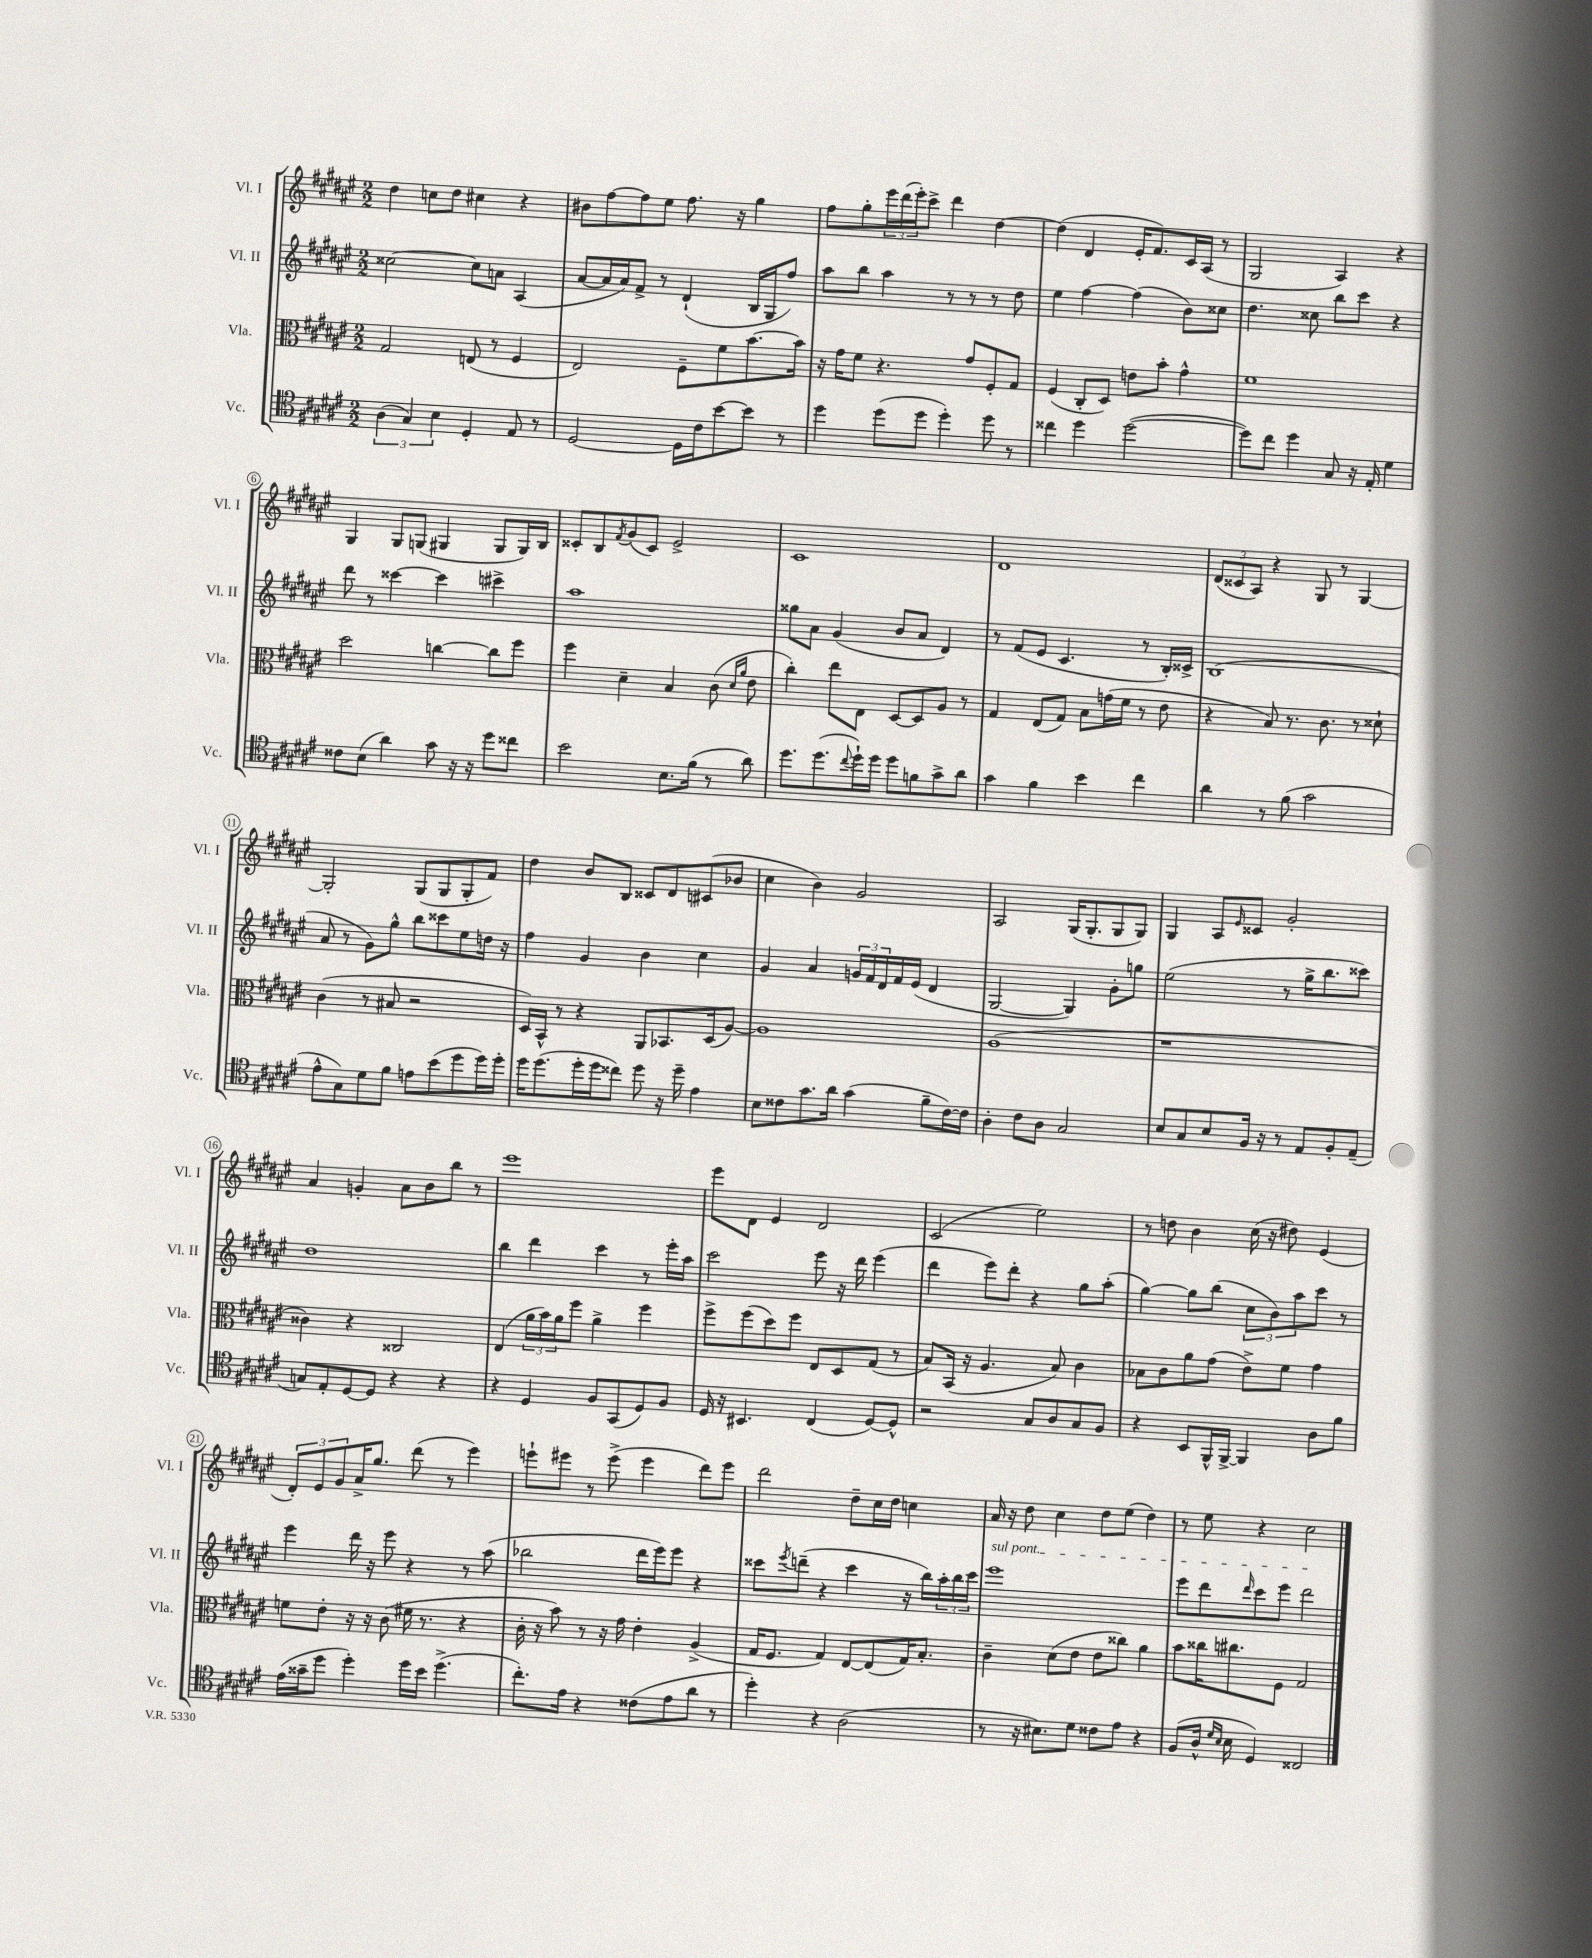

**kern	**kern	**kern	**kern
*part4	*part3	*part2	*part1
*staff4	*staff3	*staff2	*staff1
*I"Vc.	*I"Vla.	*I"Vl. II	*I"Vl. I
*I'Vc.	*I'Vla.	*I'Vl. II	*I'Vl. I
*clefC4	*clefC3	*clefG2	*clefG2
*k[f#c#g#d#a#e#]	*k[f#c#g#d#a#e#]	*k[f#c#g#d#a#e#]	*k[f#c#g#d#a#e#]
*M2/2	*M2/2	*M2/2	*M2/2
=1	=1	=1	=1
(6A#\	2G#/	[2cc##X\	4dd#\
6G#/)	.	.	.
.	.	.	8ccn\L
6B\	.	.	.
.	.	.	8dd#\J
4D#'/	(8En/	8cc##\L]	4cc#X\
.	8r	8an\J	.
8E#/	4F#/	(4A#/	4r
8r	.	.	.
=2	=2	=2	=2
[2D#/	2E#/)	[8a#/L	8b#X\L
.	.	16a#/L]	[8ff#\
.	.	16a#/J)	.
.	.	8f#^/J	8ff#\]
.	.	8r	8ee#\J
16D#\LL]	8F#~\L	(4d#`/	8.ff#\
16c#\J	.	.	.
[8b\	8f#\	.	.
.	.	.	16r
8b\J]	[8.b\	16B/LL	4gg#\
.	.	16G#/J	.
8r	.	8ff#/J)	.
.	16b\Jk]	.	.
=3	=3	=3	=3
4dd#\	16r	8aa#\L	8ff#\L
.	16g#\KL	.	.
.	8f#\J	8bb\J	8gg#'\
(8dd#\L	4.r	4aa#\	24eee#\L
.	.	.	(24ddd#\
.	.	.	24eee#'\J)
8dd#\J	.	.	8ccc#^\J
4dd#'\)	.	8r	4ddd#\
.	8g#/L	8r	.
8dd#\	8F#'/	8r	[4dd#\
8r	8G#/J	8dd#\	.
=4	=4	=4	=4
4cc##X\	(4F#/	4ee#\	(4dd#\]
4dd#\	8C#'/L	[4ff#\	4d#/
.	8D#/J)	.	.
([2dd#\	8en\L	(4ff#\]	16e#'/KL
.	.	.	8.f#/)
.	8b'\J	.	.
.	4g#^^\	8b\L)	16c#/L
.	.	.	(16A#/JJ
.	.	8cc##X\J	8r
=5	=5	=5	=5
8dd#\L])	1f#	4.dd#\	2G#/
8cc#\J	.	.	.
4dd#\	.	.	.
.	.	8cc##X\	.
8G#/	.	8bb\L	4A#/)
16r	.	8ccc#\J	.
16E#'/	.	.	.
4d#\	.	4r	4r
!!LO:LB:g=z
=6	=6	=6	=6
8c##X\L	2dd#\	8ddd#\	4G#/
(8B\J	.	8r	.
4a#\)	.	[4ccc##X\	8G#/L
.	.	.	(8Gn/J
8g#\	[4ccn\	4ccc##\]	4G#X/
16r	.	.	.
16r	.	.	.
8dd#\L	8cc\L]	4ccc#X^\	8G#/L
8cc##X\J	8ff#\J	.	16G#/L)
.	.	.	16B/JJ
=7	=7	=7	=7
2b\	4ff#\	1aa#	8c##X'/L
.	.	.	8B/
.	.	.	8qf#/
.	4d#~\	.	(8g#/
.	.	.	8c##/J)
8.B\L	4B/	.	2e#^/
(16f#\Jk	.	.	.
8r	(8c#\	.	.
.	16qqd#/LL	.	.
.	16qqa#/JJ	.	.
8a#\)	8e#\	.	.
=8	=8	=8	=8
8.dd#\L	4cc#'\)	8gg##X\L	1c#
.	.	8a#\J	.
(8.dd#\	.	.	.
.	8ee#\L	(4g#/	.
8qqcc#/	.	.	.
16dd#`\L)	8E#\J	.	.
16dd#\JJ	.	.	.
8dd#\L	[8D#/L	8b/L	.
8fn\	8D#/]	8a#/J	.
8g#^\	8A#/J	4d#/)	.
8a#\J	8r	.	.
=9	=9	=9	=9
4g#\	4G#/	8r	1d#
.	.	(8f#/L	.
4f#\	(8E#/L	8e#/J	.
.	8G#/J)	4.c#/	.
4b\	8B\L	.	.
.	(16gn\L	.	.
.	16f#\JJ	.	.
4cc#\	8r	8r	.
.	8e#\	16B'/LL)	.
.	.	16c##X^/JJ	.
=10	=10	=10	=10
4a#\	4r	(1B	(12d#/L
.	.	.	12c##X/
.	.	.	12A#/J)
8r	8B/)	.	4r
(8f#\	8.r	.	.
2g#\	.	.	8G#/
.	8.c#\	.	.
.	.	.	8r
.	8r	.	[4G#/
.	8d##X`\	.	.
!!LO:LB:g=z
=11	=11	=11	=11
8e#^^\L	(4c#\	8a#/	2G#'/]
8G#\)	.	8r	.
8d#\	8r	8g#\L)	.
8f#\J	8B#X/	8gg#^^\J	.
8en\L	2r	8bb\L	(8G#/L
(8b\	.	8ccc##X\	8G#/
8dd#\	.	8ee#\	8G#'/
16dd#\L)	.	16ddn\Jk	8f#/J)
16dd#'\JJ	.	16r	.
=12	=12	=12	=12
16dd#\KL	16D#/LL)	4ff#\	4dd#\
(8.dd#\	16BB^^/JJ	.	.
.	8r	.	.
16dd#'\L	4r	4g#/	8b/L
16dd#\J	.	.	.
8cc##X\J)	.	.	8B/J
8dd#\	8AA#/L	4b\	8c##X/L
16r	8.BB-X/	.	8d#/
16dd#~\	.	.	.
4e#\	.	4cc#\	(8c#X/
.	(16D#/k	.	.
.	[8A#/J)	.	8b-X/J
=13	=13	=13	=13
8B\L	1A#]	4g#/	4cc#\
8c##X\	.	.	.
8.g#\	.	4a#/	4b\)
16a#\Jk	.	.	.
(4g#\	.	24gn/LL	2g#/
.	.	24f#/	.
.	.	24d#/	.
.	.	16f#/	.
.	.	(16e#/JJ	.
8f#~\L	.	4d#/	.
[16c##\L)	.	.	.
16c##\JJ]	.	.	.
=14	=14	=14	=14
4A#'\	(1A#	[2G#/	2A#/
8c#\L	.	.	.
8A#\J	.	.	.
2G#/	.	4G#/])	(16G#/KL
.	.	.	8.G#'/
.	.	8g#'\L	8G#/
.	.	8ggn\J	8G#/J)
=15	=15	=15	=15
8B/L	1r	(2ee#\	4G#/
8G#/	.	.	.
8B/	.	.	8A#/L
.	.	.	16qqe#/
16F#/Jk	.	.	8c##X/J
16r	.	.	.
8r	.	8r	2g#'/
8E#/L	.	16gg#^\KL	.
.	.	8.bb\	.
8F#'/	.	.	.
(8E#~/J	.	8ccc##X\J)	.
!!LO:LB:g=z
=16	=16	=16	=16
8Gn/L)	4c##X\)	1dd#	4a#/
8E#'/	.	.	.
[8D#/	4r	.	4gn'/
8D#/J]	.	.	.
4r	2C##X/	.	8a#\L
.	.	.	8b\
4r	.	.	8bb\J
.	.	.	8r
=17	=17	=17	=17
4r	(4E#/	4bb\	1eee#
4D#/	24a#\LL	4ddd#\	.
.	24b\)	.	.
.	24a#\J	.	.
.	8ff#\J	.	.
8F#/L	4a#^\	4ccc#\	.
(8GG#/	.	.	.
8D#/)	4ff#\	8r	.
8F#/J	.	16eee#'\LL	.
.	.	16aa#\JJ	.
=18	=18	=18	=18
16D#/	8ff#^\L	2ccc#\	8eee#\L
16r	.	.	.
4.BB#X/	(8ff#\	.	8d#\J
.	8dd#\)	.	4e#/
.	8ff#\J	.	.
(4C#/	8E#/L	8eee#\	2d#/
.	8D#/	16r	.
.	.	16ddd#\	.
[8D#/L)	(8G#/J	(4eee#\	.
8D#^^/J]	8r	.	.
=19	=19	=19	=19
2r	8B/L)	4ddd#\	(2c#/
.	(16BB/Jk	.	.
.	16r	.	.
.	4.A#/	8eee#\L)	.
.	.	8ddd#'\J	.
8G#/L	.	4r	2ee#\)
8A#/	8B/)	.	.
8G#/	4c#\	8gg#\L	.
8F#/J	.	(8aa#'\J	.
=20	=20	=20	=20
4r	8B-X\L	[4gg#\)	8r
.	8c#\	.	8ddn\
8BB/L	8a#\	8gg#\L]	4b\
16FF#^^/L	(8g#\J	(8bb\J	.
[16FF#^/JJ	.	.	.
4FF#/]	8e#^\L)	12cc#\L	(16cc#\
.	.	.	16r
.	.	12b\)	.
.	8f#\J	.	8dd#X\)
.	.	12aa#\	.
8A#\L	4g#\	8ccc#\J	(4e#/
8f#\J	.	8r	.
!!LO:LB:g=z
=21	=21	=21	=21
(16e#\LL	8fn\L	4eee#\	12d#'/L)
16g##X~\J	.	.	.
.	.	.	12e#/
8dd#\J	8e#'\J	.	.
.	.	.	12g#/
4dd#'\)	16r	16ddd#\	16a#^/K
.	16r	16r	8.gg#/J
.	(8c#\	8eee#\	.
16dd#\LL	16f#X\	4r	(8ddd#\
16b\JJ	8.r	.	.
(4.dd#^\	.	.	8r
.	4r	8r	4eee#\)
.	.	(8aa#\	.
=22	=22	=22	=22
8.cc#'\L)	16c#'\	2bb-X\	8eeen`\L
.	16r	.	.
.	8b\)	.	8eee#X\J
16e#\Jk	.	.	.
4r	8r	.	8r
.	16r	.	(8eee#^\
.	16g#\	.	.
(8c##X\L	4e#'\	16ddd#\LL	4eee#\
.	.	16eee#\J)	.
8e#\	.	8eee#\J	.
8a#\J	(4A#^/	4r	8ddd#\L)
8r	.	.	8eee#\J
=23	=23	=23	=23
4dd#'\)	16G#/KL	8ccc##X\L	2ddd#\
.	8.F#/J	.	.
.	.	8qeee#/	.
.	.	(8dddn~\J	.
4r	4G#/)	4r	.
(2A#\	[8E#/L	4ccc##\	8dd#~\L
.	(8E#/]	.	16cc#\L
.	.	.	16dd#\JJ
.	16G#/K)	16r	4ccn\
.	8.B'/J	16bb\LL)	.
.	.	24aa#'\	.
.	.	24bb\	.
.	.	24ccc##\JJ	.
=24	=24	=24	=24
!	!	!LO:TX:a:i:t=sul pont.	!
8r	4c#~\	1eee#	16a#/
.	.	.	16r
16r	.	.	8dd#\
8.B#X\L)	.	.	.
.	(8d#\L	.	4cc#\
8d#\J	8e#\J	.	.
8c##X\L	8e#\L	.	8dd#\L
8e#\J	8cc##X\J)	.	(8ee#\J
4r	4a#\	.	4dd#\)
=25	=25	=25	=25
(8F#/L	8b\L	8eee#\L	8r
16A#^^/Jk	16cc##X\K	8ddd#\	8ee#\
16qqd#/LL	.	.	.
16qqB/JJ	.	.	.
16B\	8.cc#X\	.	.
.	.	16qqddd#/	.
4D#/)	.	8ccc#\	4r
.	8F#\J	8eee#\J	.
2C##X/	2G#/	2ddd#\	2cc#\
==	==	==	==
*-	*-	*-	*-
